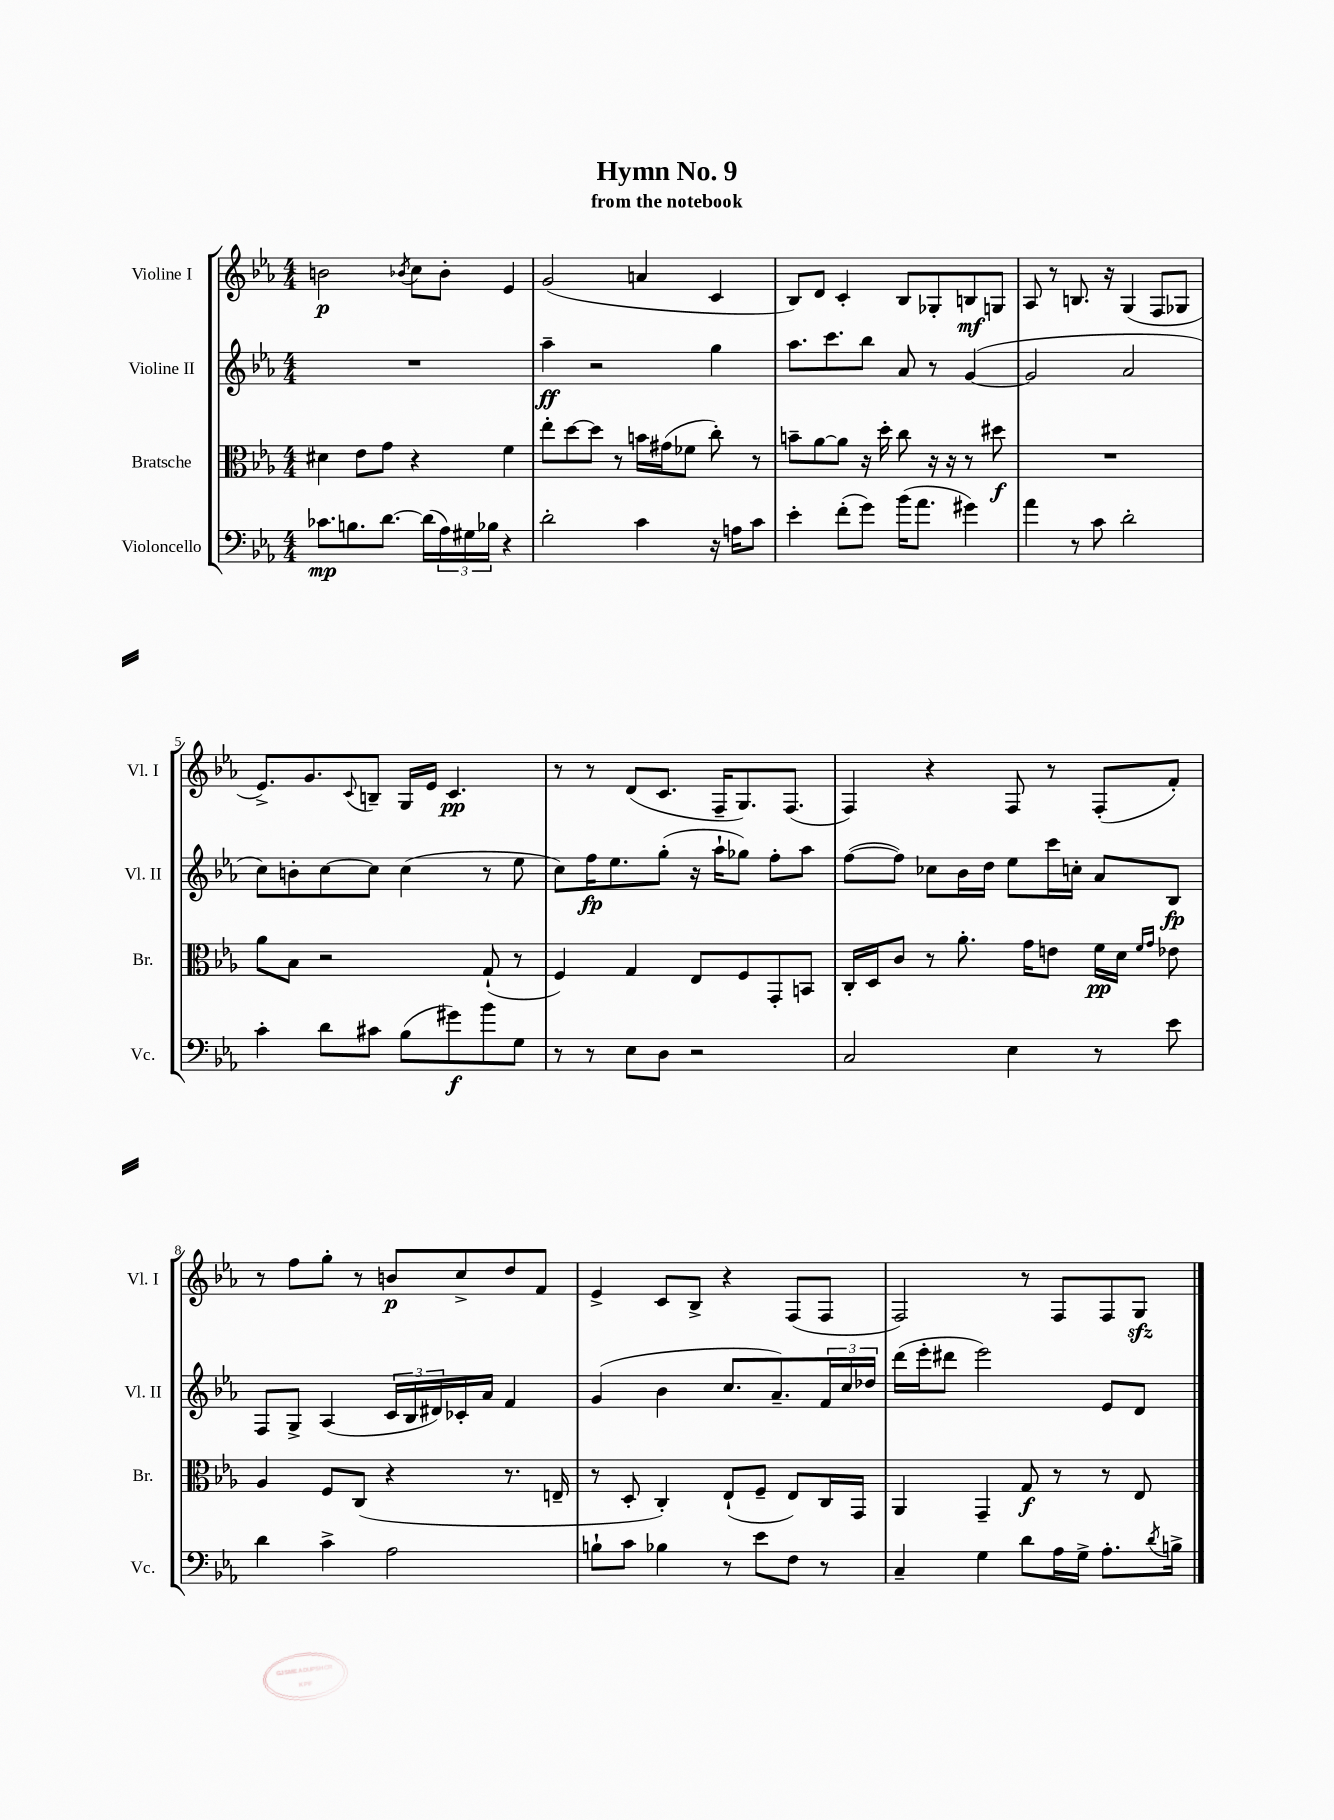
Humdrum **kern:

**kern	**kern	**kern	**kern
*staff4	*staff3	*staff2	*staff1
*clefF4	*clefC3	*clefG2	*clefG2
*k[b-e-a-]	*k[b-e-a-]	*k[b-e-a-]	*k[b-e-a-]
*M4/4	*M4/4	*M4/4	*M4/4
8.c-	4d#	1r	2b
8.B	.	.	.
.	8e-	.	.
[8.d	8g	.	.
.	.	.	8qb-
.	4r	.	8cc
(16d]	.	.	.
24A-)	.	.	8b-'
24G#	.	.	.
24B-	.	.	.
4r	4f	.	4e-
=	=	=	=
2d'	8ee-'	4aa-~	(2g
.	[8dd	.	.
.	8dd]	2r	.
.	8r	.	.
4c	16b	.	4a
.	(16g#	.	.
.	8f-	.	.
16r	8cc')	4gg	4c
16A	.	.	.
8c	8r	.	.
=	=	=	=
4e-'	8b~	8.aa-	8B-)
.	[8a-	.	8d
.	.	8.ccc	.
(8f'	8a-]	.	4c'
8g)	16r	8bb-	.
.	16dd'	.	.
(16b-	8cc	8a-	8B-
8.a-	.	.	.
.	16r	8r	8G-'
.	16r	.	.
4g#)	8r	([4g	8B
.	8dd#	.	8G
=	=	=	=
4a-	1r	2g]	8A-
.	.	.	8r
8r	.	.	8.B
8c	.	.	.
.	.	.	16r
2d'	.	2a-	(4G
.	.	.	8F
.	.	.	8G-
=	=	=	=
4c'	8a-	8cc)	8.e-^)
.	8B-	8b'	.
.	.	.	8.g
8d	2r	[8cc	.
.	.	.	8qqc
8c#	.	8cc]	8B~
(8B-	.	(4cc	16G
.	.	.	16e-
8g#)	.	.	4.c
8b-	(8G`	8r	.
8G	8r	8ee-	.
=	=	=	=
8r	4F)	8cc)	8r
8r	.	16ff	8r
.	.	8.ee-	.
8E-	4G	.	(8d
8D	.	(8gg'	8.c
2r	8E-	16r	.
.	.	16aa-`	16F~
.	8F	8gg-)	8.G)
.	8GG'	8ff'	.
.	.	.	(8.F
.	8BB	8aa-	.
=	=	=	=
2C	16C'	([8ff	4F)
.	16D	.	.
.	8c	8ff])	.
.	8r	8cc-	4r
.	8.a-'	16b-	.
.	.	16dd	.
4E-	.	8ee-	8F
.	16g	.	.
.	8e	16ccc	8r
.	.	16cc'	.
8r	16f	8a-	(8F'
.	16d	.	.
.	16qqf	.	.
.	16qqg	.	.
8e-	8e-	8B-	8f')
=	=	=	=
4d	4A-	8F	8r
.	.	8G^	8ff
4c^	8F	(4A-	8gg'
.	(8C	.	8r
2A-	4r	24c	8b
.	.	24B-	.
.	.	24d#)	.
.	.	16c-'	8cc^
.	.	16a-	.
.	8.r	4f	8dd
.	.	.	8f
.	16E~	.	.
=	=	=	=
8B`	8r	(4g	4e-^
8c	8D'	.	.
4B-	4C')	4b-	8c
.	.	.	8B-^
8r	(8E-`	8.cc	4r
8e-	8F~	.	.
.	.	8.a-~)	.
8F	8E-)	.	(8F
8r	16C	24f	8F
.	.	24cc	.
.	16GG	.	.
.	.	24dd-	.
=	=	=	=
4C~	4AA-	(16ddd	2F)
.	.	16eee-'	.
.	.	8ddd#	.
4G	4GG~	2eee-)	.
8d	8G	.	8r
16A-	8r	.	8F
16G^	.	.	.
8.A-'	8r	8e-	8F
.	8E-	8d	8G
8qd	.	.	.
16B^	.	.	.
==	==	==	==
*-	*-	*-	*-
